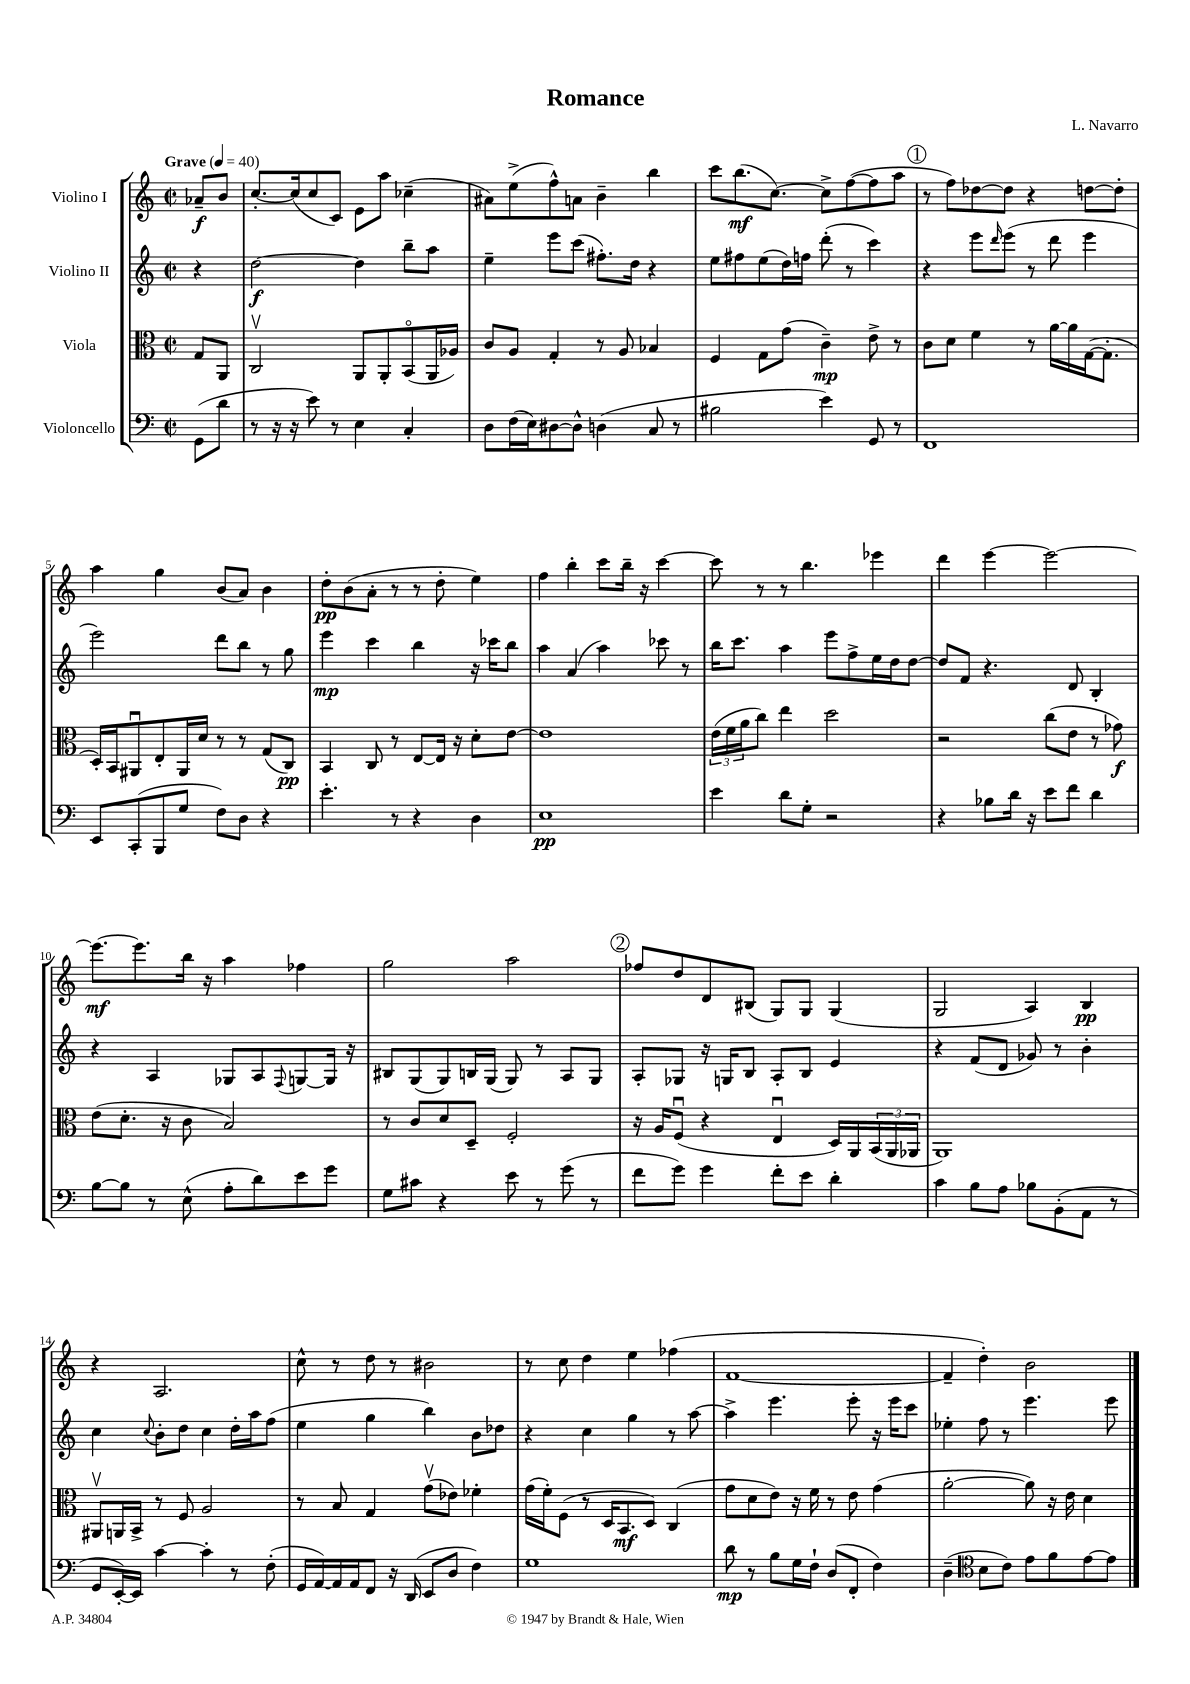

**kern	**kern	**kern	**kern
*staff4	*staff3	*staff2	*staff1
*clefF4	*clefC3	*clefG2	*clefG2
*k[]	*k[]	*k[]	*k[]
*M2/2	*M2/2	*M2/2	*M2/2
*met(c|)	*met(c|)	*met(c|)	*met(c|)
*MM40	*MM40	*MM40	*MM40
(8GG\L	8G/L	4r	8a-~/L
8d\J	8AA/J	.	8b/J
=	=	=	=
8r	2Cv/	[2dd\	[8.cc'/L
16r	.	.	.
16r	.	.	(16cc/]k
8e\)	.	.	8cc/
8r	.	.	8c/J)
4E\	8AA/L	4dd\]	8e\L
.	8AA'/	.	8aa\J
4C'/	(8BBo/	8bb~\L	(4cc-~\
.	16AA/L	8aa\J	.
.	16A-/JJ)	.	.
=	=	=	=
8D\L	8c/L	4ee~\	8a#\L)
(16F\L	8A/J	.	(8ee^\
16E\J)	.	.	.
[8D#\	4G'/	8eee\L	8ff^^\)
8D#^^\]J	.	(8ccc\J	8a\J
(4D\	8r	8.ff#'\L)	4b~\
.	8A/	.	.
.	.	16dd\Jk	.
8C/	4B-/	4r	4bb\
8r	.	.	.
=	=	=	=
2B#\	4F/	8ee\L	8ccc\L
.	.	8ff#\	(8.bb\
.	8G\L	(8ee\	.
.	.	.	[8.cc\J)
.	(8g\J	16dd\L)	.
.	.	16ff\JJ	.
4e\)	4c~\)	(8ddd'\	8cc^\]L
.	.	8r	([8ff\
8GG/	8e^\	4ccc\)	8ff\]
8r	8r	.	8aa\J
=	=	=	=
1FF	8c\L	4r	8r
.	8d\J	.	8ff\L)
.	4f\	8eee\L	[8dd-\
.	.	16qqddd/	.
.	.	(8eee\J	8dd-\]J
.	8r	8r	4r
.	[16a\LL	8ddd\	.
.	16a\]	.	.
.	([16G\J	4eee\	[8dd\L
.	8.G'\]J	.	.
.	.	.	8dd'\]J
=	=	=	=
8EE/L	16D'/LL)	2eee\)	4aa\
.	16BB/J	.	.
(8CC'/	8AA#u/	.	.
8BBB/	8E'/	.	4gg\
8G/J	16AA#/L	.	.
.	16d/JJ	.	.
8F\L)	8r	8ddd\L	(8b/L
8D\J	8r	8bb\J	8a/J)
4r	(8G/L	8r	4b\
.	8C/J)	8gg\	.
=	=	=	=
4.e'\	4BB/	4eee\	8dd'\L
.	.	.	(8b\
.	8C/	4ccc\	8a'\J
8r	8r	.	8r
4r	[8E/L	4bb\	8r
.	16E/]Jk	.	8dd'\
.	16r	.	.
4D\	8d'\L	16r	4ee\)
.	.	16ccc-\LK	.
.	[8e\J	8bb\J	.
=	=	=	=
1E	1e]	4aa\	4ff\
.	.	(4a/	4bb'\
.	.	4aa\)	8ccc\L
.	.	.	16bb~\Jk
.	.	.	16r
.	.	8ccc-\	[4ccc\
.	.	8r	.
=	=	=	=
4e\	(24e\LL	16bb\LK	8ccc\]
.	24f\	.	.
.	.	8.ccc\J	.
.	24a\J	.	.
.	8cc\J)	.	8r
8d\L	4ee\	4aa\	8r
8G'\J	.	.	4.bb\
2r	2dd\	8eee\L	.
.	.	8ff^\	.
.	.	16ee\L	4eee-\
.	.	16dd\J	.
.	.	[8dd\J	.
=	=	=	=
4r	2r	8dd/]L	4ddd\
.	.	8f/J	.
8B-\L	.	4.r	[4eee\
16d\Jk	.	.	.
16r	.	.	.
8e\L	(8cc\L	.	2eee\_
8f\J	8e\J	8d/	.
4d\	8r	4B'/	.
.	8g-\)	.	.
=	=	=	=
[8B\L	(8e\L	4r	8.eee\_L
8B\]J	8.d'\J	.	.
.	.	.	8.eee\]
8r	.	4A/	.
.	16r	.	.
(8E^^\	8c\	.	16bb\Jk
.	.	.	16r
8A'\L	2B/)	8G-/L	4aa\
8d\)	.	8A/	.
.	.	8qqF/	.
8e\	.	[8G/	4ff-\
8g\J	.	16G/]Jk	.
.	.	16r	.
=	=	=	=
8G\L	8r	8B#/L	2gg\
8c#\J	8c/L	(8G/	.
4r	8d/	8G/)	.
.	8D~/J	16B/L	.
.	.	(16G/JJ	.
8e\	2F'/	8G/)	2aa\
8r	.	8r	.
(8g\	.	8A/L	.
8r	.	8G/J	.
=	=	=	=
8f\L	16r	8A'/L	8ff-/L
.	16A/LK	.	.
8g\J)	(8Fu/J	8G-/J	8dd/
4g\	4r	16r	8d/
.	.	16G/LK	.
.	.	8B/J	(8B#/J
8f'\L	4Eu/	8A'/L	8G/L)
8e\J	.	8B/J	8G/J
4d'\	16D/LL)	4e/	(4G/
.	16AA/	.	.
.	(24BB/	.	.
.	24AA/	.	.
.	24AA-/JJ	.	.
=	=	=	=
4c\	1AA)	4r	2G/
8B\L	.	(8f/L	.
8A\J	.	8d/J	.
8B-\L	.	8g-/)	4A/)
(8BB'\	.	8r	.
8AA\J	.	4b'\	4B/
8r	.	.	.
=	=	=	=
8GG/L	8AA#v/L	4cc\	4r
[16EE'/L)	16AA/L	.	.
16EE/]JJ	16BB^/JJ	.	.
.	.	8qqcc/	.
[4c\	8r	8b'\L	2.A/
.	8F/	8dd\J	.
4c'\]	2A/	4cc\	.
8r	.	16dd'\LL	.
.	.	16aa\J	.
(8F'\	.	(8ff\J	.
=	=	=	=
16GG/LL	8r	4ee\	8cc^^\
[16AA/)	.	.	.
16AA/]	8B/	.	8r
16AA/J	.	.	.
8FF/J	4G/	4gg\	8dd\
16r	.	.	8r
(16DD/	.	.	.
8EE/L	(8gv\L	4bb\)	2b#\
8D/J	8e-\J)	.	.
4F\)	4f-'\	8b\L	.
.	.	8dd-\J	.
=	=	=	=
1G	(16g\LL	4r	8r
.	16f'\J)	.	.
.	(8F\J	.	8cc\
.	8r	4cc\	4dd\
.	16D/LK	.	.
.	8.BB/	.	.
.	.	4gg\	4ee\
.	8D/J)	.	.
.	(4C/	8r	(4ff-\
.	.	[8aa\	.
=	=	=	=
8d\	8g\L	4aa^\]	[1f
8r	8d\	.	.
8B\L	8e\J)	4.eee\	.
16G\L	16r	.	.
16F`\JJ	16f\	.	.
(8D/L	8r	.	.
8FF'/J	8e\	8eee'\	.
4F\)	(4g\	16r	.
.	.	16eee\LK	.
.	.	8ccc\J	.
=	=	=	=
(4D~\	[2a'\	4ee-'\	4f~/]
*clefC4	*	*	*
8B\L	.	8ff\	4dd'\)
8c\J)	.	8r	.
8e\L	8a\])	4.eee\	2b\
8f\	16r	.	.
.	16e\	.	.
[8e\	4d\	.	.
8e\]J	.	8eee\	.
==	==	==	==
*-	*-	*-	*-
